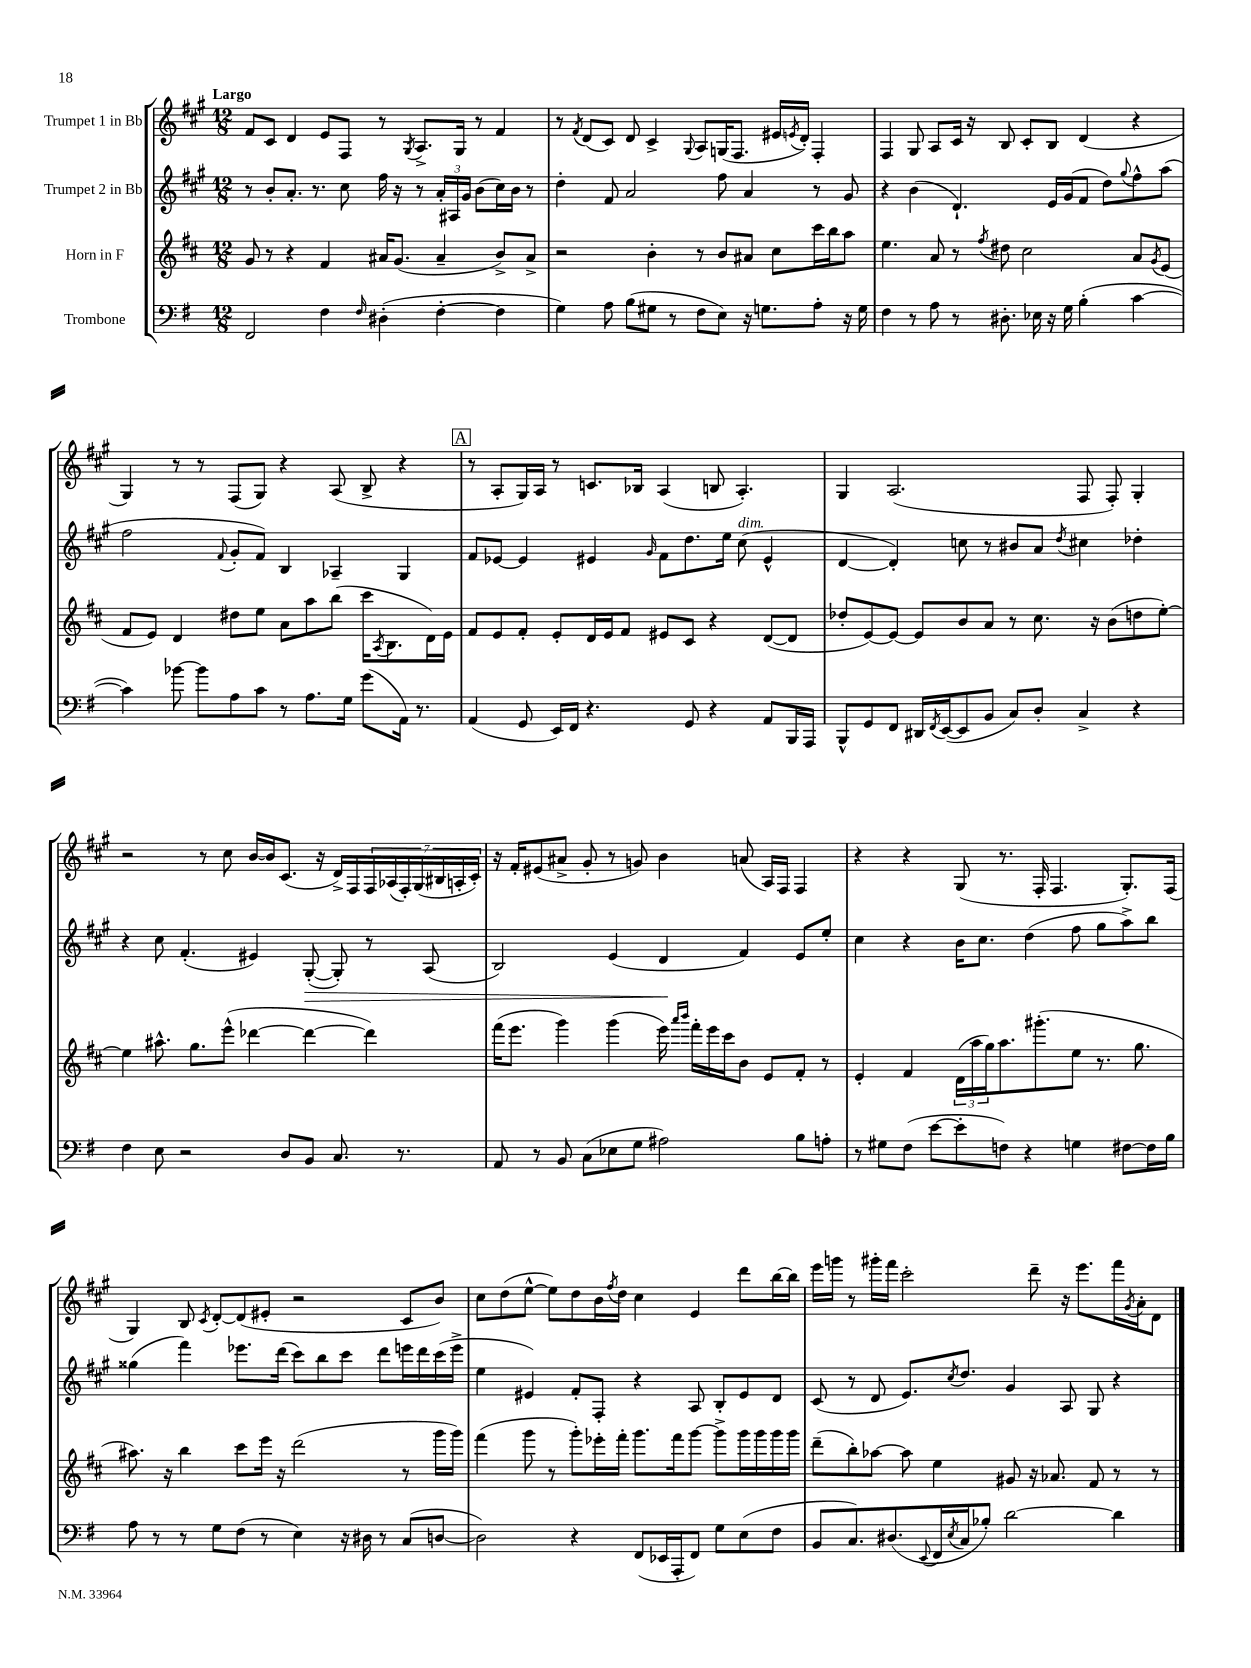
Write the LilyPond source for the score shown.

<<
\new StaffGroup <<
\new Staff = "s0" \with { instrumentName = "Trumpet 1 in Bb" } {
    \clef treble \key a \major \numericTimeSignature \time 12/8 \tempo "Largo"
    fis'8 cis'8 d'4 e'8 fis8 r8 \acciaccatura { gis8 } a8.-> gis16 r8 fis'4 |
    r8 \acciaccatura { fis'8 } d'8( cis'8) d'8 cis'4-> \appoggiatura { gis8 } a8 g16( fis8. eis'16 \acciaccatura { e'8 } d'16-.) fis4-. |
    fis4 gis8 a8 cis'16 r16 b8 cis'8-. b8 d'4( r4 |
    gis4) r8 r8 fis8( gis8) r4 a8( b8-> r4 |
    \mark \markup { \box "A" } r8 a8-. gis16) a16 r8 c'8. bes16 a4( b8 a4.-.) |
    gis4 a2.( fis8 fis8-.) gis4-. |
    r2 r8 cis''8 b'16~ b'16 cis'8.( r16 d'16->) fis16 \tuplet 7/4 { fis16 aes16( fis16-.) gis16( bis16 a16-. cis'16-.) } |
    r16 fis'16-. eis'8( ais'8-> gis'8-. r8 g'8) b'4 a'8( a16) fis16 fis4 |
    r4 r4 gis8( r8. fis16-. fis4. gis8.-.) fis16( |
    gis4) b8 \acciaccatura { cis'8 } d'8~-. d'8( eis'8-. r2 cis'8 b'8) |
    cis''8 d''8( e''8~-^ e''8) d''8 b'16 \acciaccatura { fis''8 } d''16 cis''4 e'4 d'''8 b''16~ b''16 |
    e'''16 g'''16 r8 gis'''16-. fis'''16 cis'''2-. d'''8-- r16 e'''8. fis'''16 \acciaccatura { gis'8 } a'16-. d'8 \bar "|." |
}
\new Staff = "s1" \with { instrumentName = "Trumpet 2 in Bb" } {
    \clef treble \key a \major \numericTimeSignature \time 12/8
    r8 b'8-. a'8.-. r8. cis''8 fis''16 r16 r8 \tuplet 3/2 { a'16-. ais16 gis'16 } b'8( cis''16) b'16 r8 |
    d''4-. fis'8 a'2 fis''8 a'4 r8 gis'8 |
    r4 b'4( d'4.-!) e'16 gis'16( fis'8 d''8) \appoggiatura { gis''8 } fis''8-^ a''8( |
    fis''2 \appoggiatura { fis'8 } gis'8-. fis'8) b4 aes4-- gis4 |
    \mark \markup { \box "A" } fis'8 ees'8~ ees'4 eis'4 \grace { gis'16 } fis'8 d''8. e''16 cis''8^\markup { \italic "dim." }( eis'4-^ |
    d'4~ d'4-.) c''8 r8 bis'8 a'8 \acciaccatura { d''8 } cis''4 des''4-. |
    r4 cis''8 fis'4.-.( eis'4) gis8~-.\>( gis8-.) r8 a8( |
    b2) e'4( d'4\! fis'4) e'8 e''8-. |
    cis''4 r4 b'16 cis''8. d''4( fis''8 gis''8 a''8->) b''8 |
    gisis''4( fis'''4) ees'''8. d'''16( cis'''8) b''8 cis'''8 d'''8 e'''16 d'''16 cis'''16( e'''16-> |
    e''4 eis'4) fis'8-. fis8-. r4 a8 b8-. eis'8 d'8 |
    cis'8( r8 d'8 e'8.) \acciaccatura { cis''8 } d''8. gis'4 a8 gis8 r4 \bar "|." |
}
\new Staff = "s2" \with { instrumentName = "Horn in F" } {
    \clef treble \key d \major \numericTimeSignature \time 12/8
    g'8 r8 r4 fis'4 ais'16 g'8.( ais'4-- b'8->) ais'8-> |
    r2 b'4-. r8 b'8 ais'8 cis''8 cis'''16 b''16 a''8 |
    e''4. a'8 r8 \acciaccatura { fis''8 } dis''8 cis''2 a'8 \acciaccatura { g'8 } e'8( |
    fis'8 e'8) d'4 dis''8 e''8 a'8 a''8 b''8( cis'''16 \acciaccatura { a8 } b8. d'16) e'16 |
    \mark \markup { \box "A" } fis'8 e'8 fis'8-. e'8-. d'16 e'16 fis'8 eis'8 cis'8 r4 d'8~( d'8 |
    des''8-. e'8~) e'8~ e'8 b'8 a'8 r8 cis''8. r16 b'8( d''8 e''8~-.) |
    e''4 ais''8.-^ g''8. e'''8-^( des'''4~ des'''4~ des'''4) |
    fis'''16( e'''8. g'''4) g'''4( e'''16) \grace { a'''16 b'''16 } fis'''16-. e'''16 cis'''16 b'8 e'8 fis'8-. r8 |
    e'4-. fis'4 \tuplet 3/2 { d'16( a''16 g''16) } a''8. gis'''8.-.( e''8 r8. g''8. |
    ais''8.) r16 b''4 cis'''8 e'''16 r16 d'''2( r8 g'''16 g'''16) |
    fis'''4( g'''8 r8 g'''8-.) ees'''16-. fis'''16-. g'''8. fis'''16 g'''8~ g'''8-> g'''16 g'''16 g'''16 g'''16 |
    d'''8--( b''8-.) aes''8~ aes''8 e''4 gis'8 r16 aes'8. fis'8 r8 r8 \bar "|." |
}
\new Staff = "s3" \with { instrumentName = "Trombone" } {
    \clef bass \key g \major \numericTimeSignature \time 12/8
    fis,2 fis4 \grace { fis16 } dis4-.( fis4~-. fis4 |
    g4) a8 b8( gis8 r8 fis8 e8) r16 g8. a8-. r16 g16 |
    fis4 r8 a8 r8 dis8.-. ees16 r16 g16 b4-.( c'4~ |
    c'4) bes'8~ bes'8 a8 c'8 r8 a8. g16 g'8( a,16) r8. |
    \mark \markup { \box "A" } a,4( g,8 e,16) fis,16 r4. g,8 r4 a,8 b,,16 a,,16 |
    b,,8-^ g,8 fis,8 dis,16 \acciaccatura { fis,8 } e,16~( e,8 b,8 c8) d8-. c4-> r4 |
    fis4 e8 r2 d8 b,8 c8. r8. |
    a,8 r8 b,8 c8( ees8 g8 ais2) b8 a8-. |
    r8 gis8 fis8( e'8~ e'8-. f8) r4 g4 fis8~ fis16 b16 |
    a8 r8 r8 g8 fis8( r8 e4) r16 dis16 r8 c8( d8~ |
    d2) r4 fis,8( ees,16 a,,16-. fis,8) g8 e8( fis8 |
    b,8 c8.) dis8.( \appoggiatura { e,8 } fis,16 \acciaccatura { e8 } c16 bes8-.) d'2~ d'4 \bar "|." |
}
>>
>>
\layout { \context { \Score \remove "Bar_number_engraver" } }
